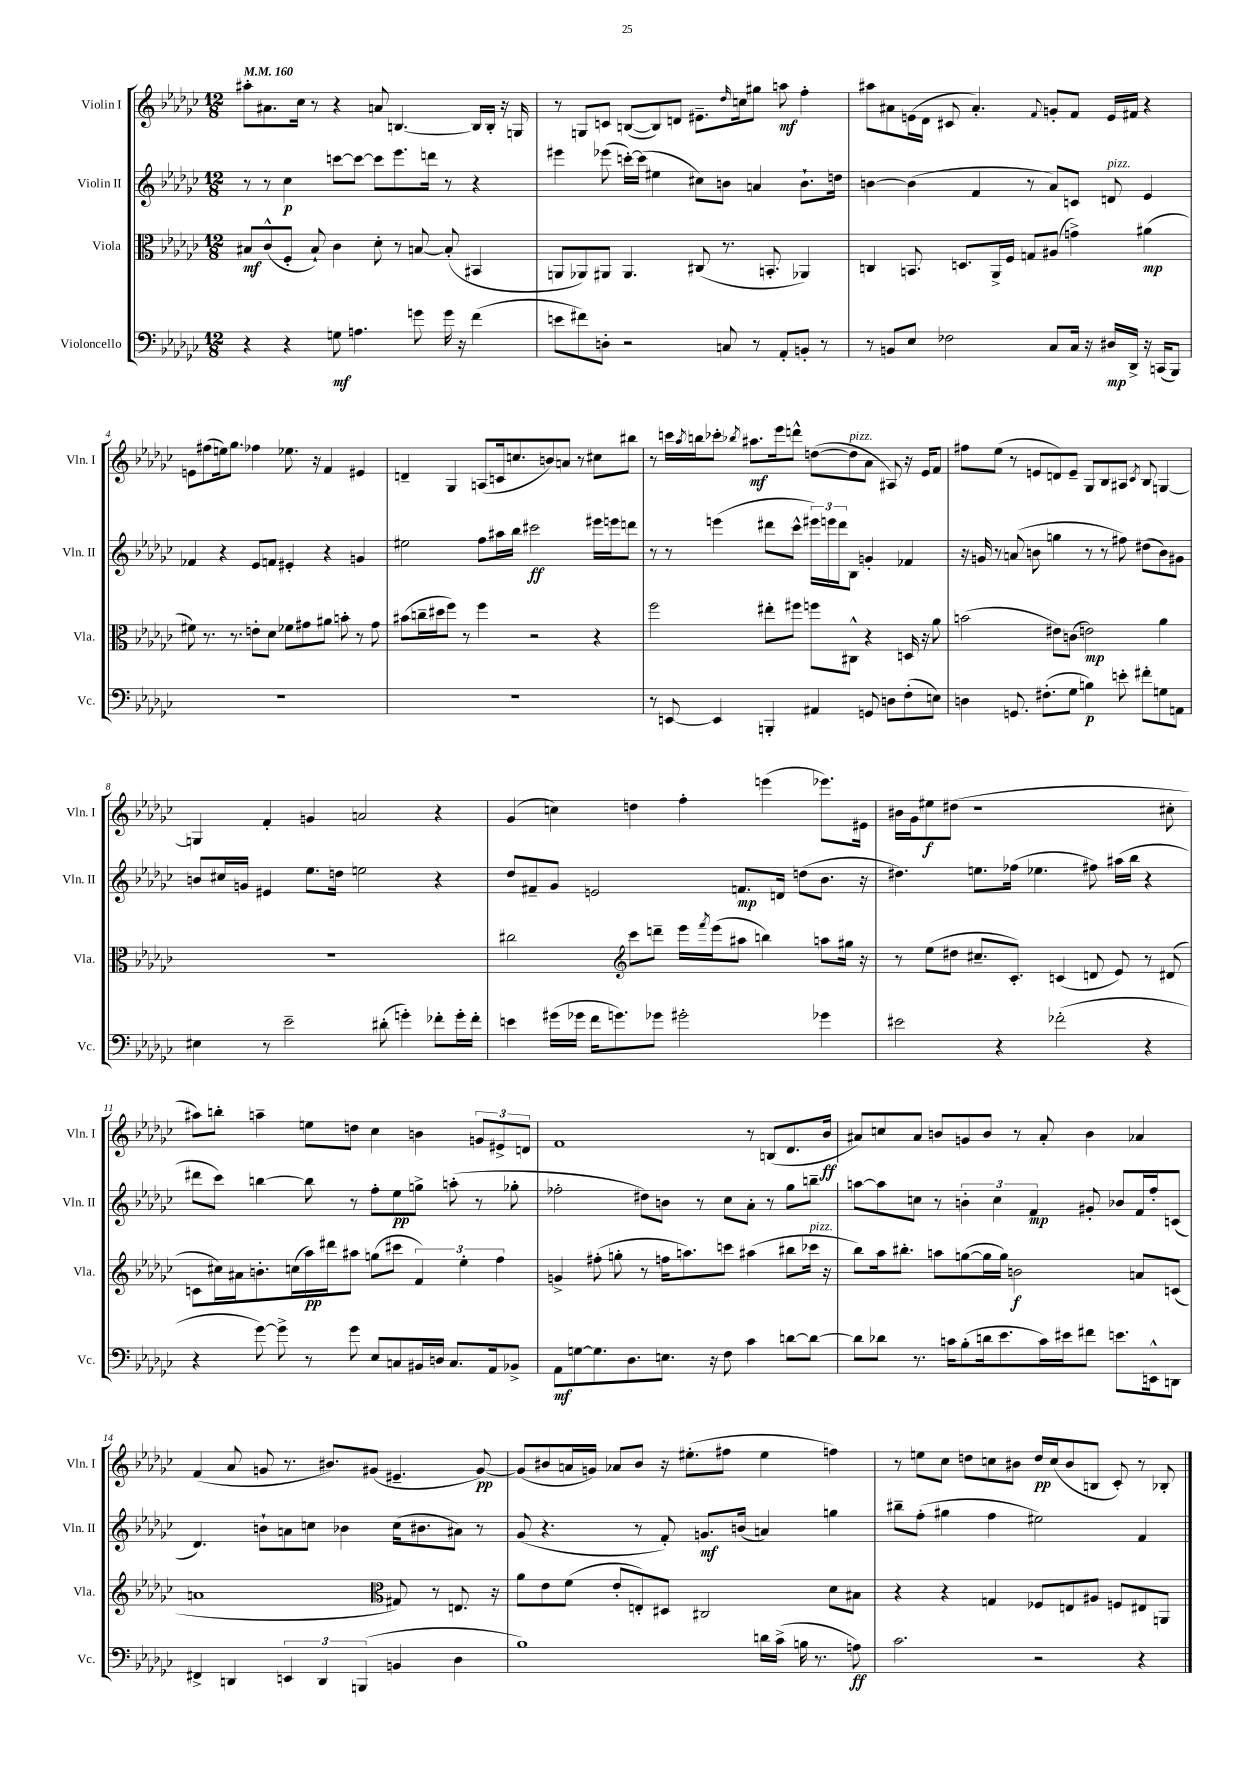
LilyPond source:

<<
\new StaffGroup <<
\new Staff = "s0" \with { instrumentName = "Violin I" shortInstrumentName = "Vln. I" } {
    \clef treble \key ges \major \numericTimeSignature \time 12/8 \tempo 4 = 160
    ais''8-. ais'8. ces''16 r8 r4 a'8 b4.~ b16 b16-. r16 g16 |
    r8 g8 c'8 b8~( b8) d'8 eis'8.-- \grace { des''16 } c''16 gis''8 a''8\mf f''4-. |
    ais''8 ais'8 e'16( des'16 cis'8 ais'4.-.) \appoggiatura { f'8 } g'8-. f'8 e'16 fis'16 r4 |
    e'8 fis''8( e''16) ges''8. fes''4 ees''8. r16 f'4 eis'4 |
    d'4-- ges4 a8( c'16 c''8. b'8) a'8 r8 cis''8 bis''8 |
    r8 c'''16 \acciaccatura { aes''8 } b''16 ces'''8-. \acciaccatura { bes''8 } ais''8.\mf ees'''16 d'''8-^ d''8~( d''8^\markup { \italic "pizz." } aes'8 ais8) r16 ees'16 f'8 |
    fis''8 ees''8( r8 e'8 d'8) e'8-- ges8 bes8 ais8 \acciaccatura { ces'8 } bes8 g4~ |
    g4 f'4-. g'4 a'2 r4 |
    ges'4( c''4) d''4 f''4-. e'''4( ees'''8.) eis'16 |
    bis'16 ges'16 eis''8\f dis''8( r1 cis''8-. |
    ais''8) b''8-. a''4-- e''8 d''8 ces''4 b'4 \tuplet 3/2 { g'8 eis'8-> d'8 } |
    f'1 r8 b8( des'8. bes'16\ff |
    ais'8) c''8 ais'8 b'8 g'8 b'8 r8 ais'8-. b'4 aes'4 |
    f'4( aes'8 g'8 r8. bis'8.) gis'8( eis'4.-- gis'8~\pp) |
    gis'8( bis'8 a'16 g'16) aes'8 bis'8 r16 eis''8.-.( fis''8 eis''4 f''4) |
    r8 e''8 ces''8 d''8 c''8 bis'8 d''16\pp c''16( bis'8 b8 ces'8-.) r8 bes8-. \bar "|." |
}
\new Staff = "s1" \with { instrumentName = "Violin II" shortInstrumentName = "Vln. II" } {
    \clef treble \key ges \major \numericTimeSignature \time 12/8
    r8 r8 ces''4\p c'''8~ c'''8~ c'''8 ees'''8. d'''16 r8 r4 |
    eis'''4 ees'''8( c'''16~-.) c'''16( eis''4 cis''8) b'8 a'4 b'8.-! d''16 |
    b'4~ b'4( f'4 r8 aes'8) c'8 d'8^\markup { \italic "pizz." } ees'4 |
    fes'4 r4 ees'8 f'8 eis'4-. r4 g'4 |
    eis''2 f''8 ais''16 bes''16 cis'''2\ff eis'''16 e'''16 d'''8 |
    r8 r8 e'''4( dis'''8 ces'''8-^ \tuplet 3/2 { eis'''16) e'''16 dis'''16 } bes8 g'4-. fes'4 |
    r16 g'16 r8 a'8( b'8 g''4 r8 r8 fis''8) dis''8( b'8) gis'8 |
    b'8 cis''16 g'16 eis'4 ees''8. d''16 e''2 r4 |
    des''8 fis'8-- ges'8 e'2 f'8.\mp d'16 d''8( bes'8. r16 |
    dis''4.) e''8. fes''16( ees''4. fis''8) ais''16( bes''16 r4 |
    dis'''8 ces'''8) b''4~ b''8 r8 f''8-. ees''8\pp g''8-> a''8-.( r8 ges''8-. |
    fes''2-. dis''8) b'8 r8 ces''8 aes'8-. r8 ges''8 b''8-- |
    a''8~ a''8 c''8 r8 \tuplet 3/2 { b'4-. c''4 f'4\mp } gis'8-. bes'8 f'16 f''16-. c'8( |
    des'4.) b'8-! a'8 c''8 bes'4 c''16( bis'8. ais'8) r8 |
    ges'8( r4. r8 f'8-.) g'8.\mf b'16( a'4) g''4 |
    bis''8-- f''8-.( gis''4 f''4 eis''2) f'4 \bar "|." |
}
\new Staff = "s2" \with { instrumentName = "Viola" shortInstrumentName = "Vla." } {
    \clef alto \key ges \major \numericTimeSignature \time 12/8
    bis8\mf ces'8-^( f8-. bis8-!) ces'4 des'8-. r8 b8~ b8-.( bis,4 |
    a,8 aes,8) ais,8 ais,4. cis8( r8. b,8.-. aes,4) |
    c4 b,8. d8. aes,16-> f16 g8 ais8( g'4->) ais'4\mp( |
    fis'8) r8. r8. e'8-. des'8 fes'8 gis'8 ais'8 b'8-. r8 gis'8 |
    bis'8( c''16-- dis''16 f''8) r8 f''4 r2 r4 |
    f''2 eis''8-. fis''8 f''8 cis8-^ r4 d16 r16 aes'8 |
    b'2( eis'8) c'8( e'2\mp) aes'4 |
    R1. |
    cis''2 \clef treble ces'''8 d'''8-- ees'''16 \acciaccatura { f'''8 } ees'''16( ais''8 b''4) a''8 gis''16 r16 |
    r8 ees''8( dis''8 cis''8.-- ces'8.-.) c'4( d'8 ees'8) r8 dis'8( |
    c'8 cis''16) ais'16 b'8.-. c''16( aes''16\pp) dis'''16 ais''8 g''8( cis'''8 \tuplet 3/2 { f'4) ees''4-. f''4 } |
    g'4-> fis''8-.( g''8-. r8 f''16 a''8.) c'''8 ais''4( bis''8 ces'''16^\markup { \italic "pizz." } r16 |
    bes''8) aes''16 bis''8.-. a''8 g''8~( g''16 g''16) b'2\f a'8 c'8( |
    a'1 \clef alto gis8) r8 e8. r16 |
    aes'8 ees'8 f'8( ees'8-. e8-.) dis8 cis2 des'8 bis8 |
    r4 r4 g4 fes8 e8 ais8 f8 eis8 a,8 \bar "|." |
}
\new Staff = "s3" \with { instrumentName = "Violoncello" shortInstrumentName = "Vc." } {
    \clef bass \key ges \major \numericTimeSignature \time 12/8
    r4 r4 g8\mf a4. g'8 g'16 r16 f'4( |
    e'8 fis'8) d8-. r2 c8 r8 aes,8-. b,8-. r8 |
    r8 b,8 ees8 fes2 ces8 ces16 r16 dis16\mp des,16-> r16 c,16( bes,,8) |
    R1. |
    R1. |
    r8 e,8~ e,4 b,,4-. ais,4 g,8 d8 f8-.( e8) |
    d4 g,8. fis8.-.( ges8 b4\p) e'8-. fis'8-. g8 a,8 |
    eis4 r8 ees'2-- dis'8-.( g'4-.) fes'8-. g'16-. fes'16-. |
    e'4 gis'16( ges'16 f'16 g'8.) ges'8 gis'2-. ges'4 |
    eis'2 r4 fes'2-.( r4 |
    r4 ges'8~) ges'8-> r8 ges'8 ees8 c8 bis,16 d16 c8. aes,16 bes,8-> |
    aes,8\mf g8~ g8. des8. e8. r16 f8 ces'4 d'8~ d'8~ |
    d'8 des'8 r8. c'16 bes8-.( d'16 ees'8. c'16) eis'16 fis'8 e'8. e,16-^ d,8 |
    fis,4-> d,4 \tuplet 3/2 { e,4 d,4 b,,4( } b,4 des4 |
    bes1) d'16 ces'16->( b16 r8. a8\ff) |
    ces'2. r2 r4 \bar "|." |
}
>>
>>
